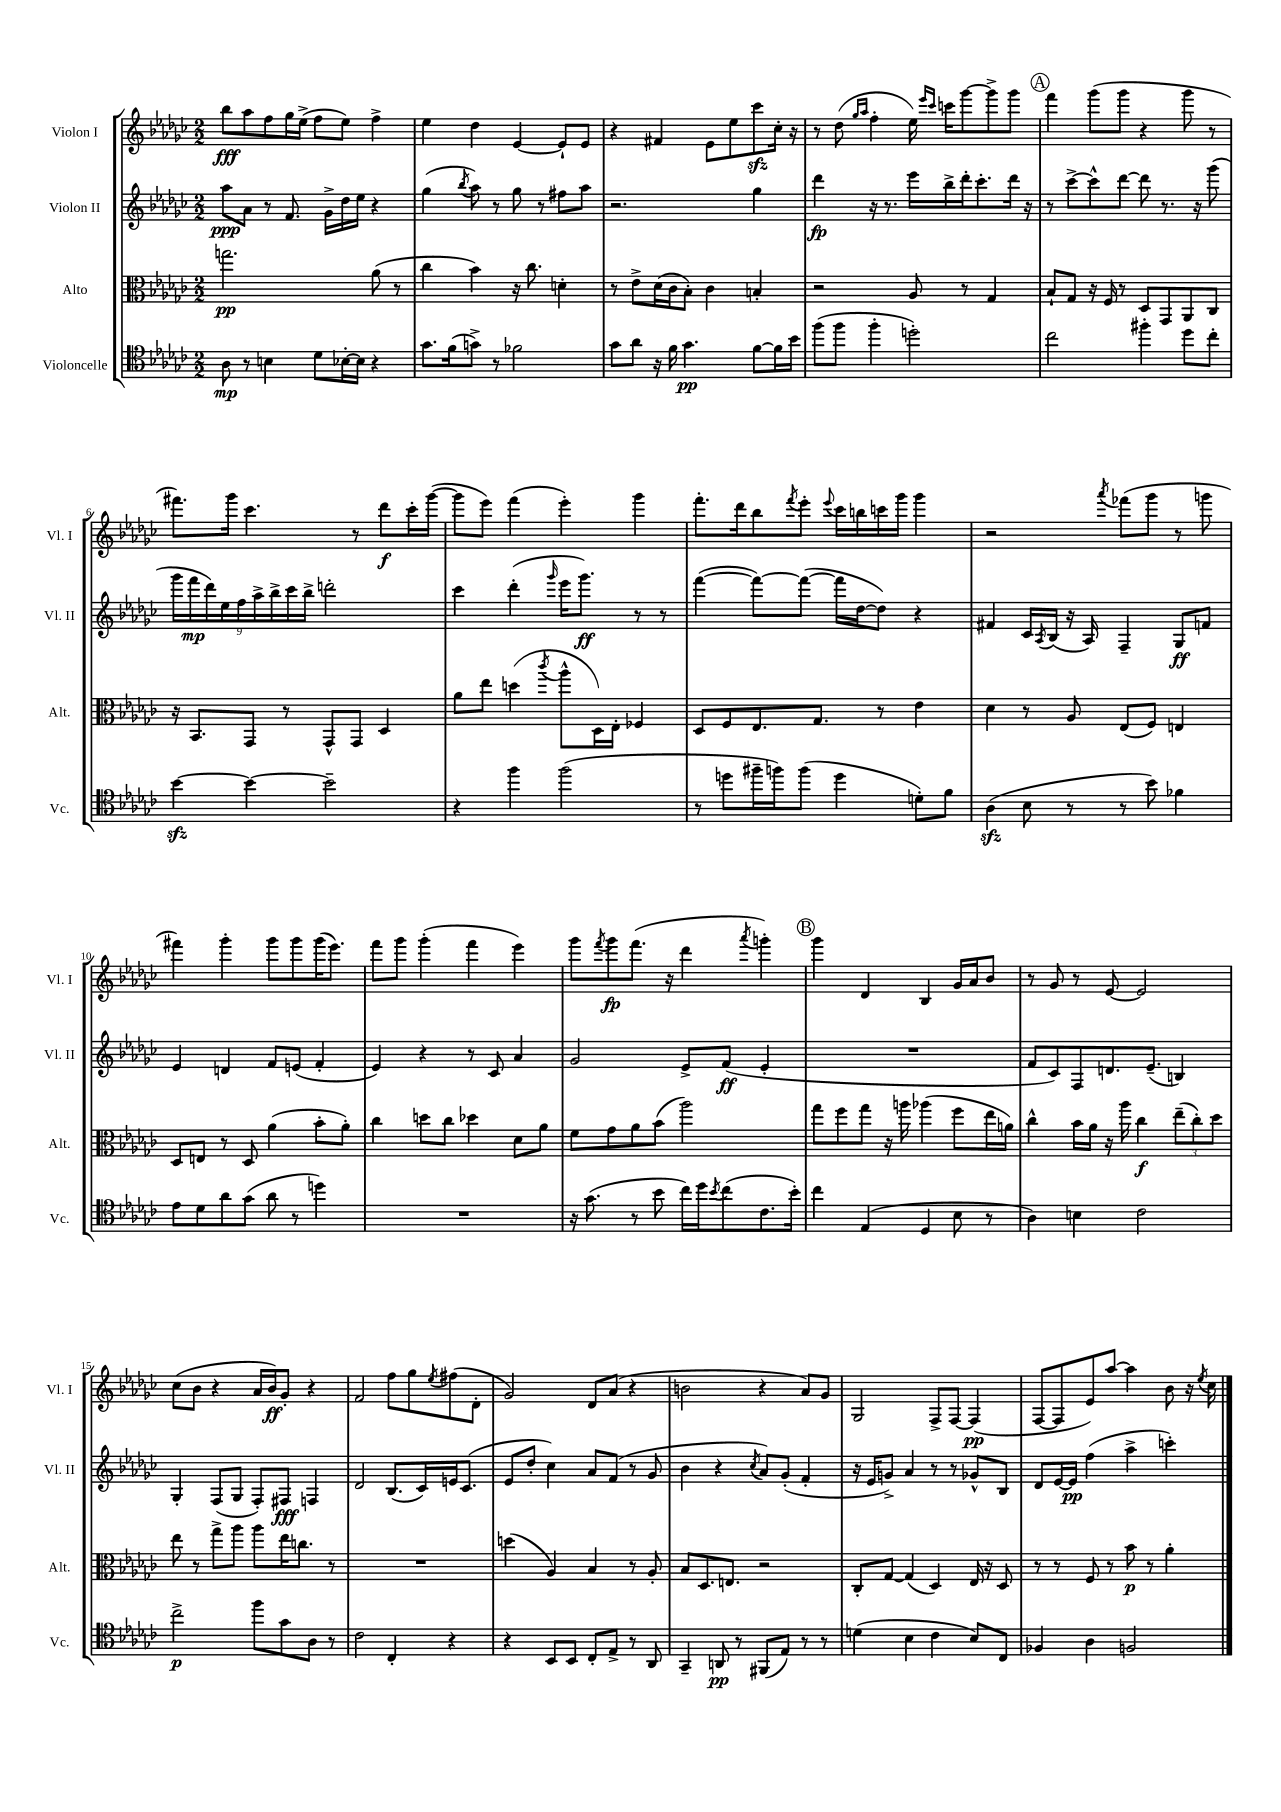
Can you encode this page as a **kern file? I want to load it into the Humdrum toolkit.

**kern	**kern	**kern	**kern
*staff4	*staff3	*staff2	*staff1
*clefC4	*clefC3	*clefG2	*clefG2
*k[b-e-a-d-g-c-]	*k[b-e-a-d-g-c-]	*k[b-e-a-d-g-c-]	*k[b-e-a-d-g-c-]
*M2/2	*M2/2	*M2/2	*M2/2
8A-	2.gg	8aa-	8bb-
8r	.	8a-	8aa-
4B	.	8r	8ff
.	.	8.f	16gg-
.	.	.	(16ee-^
8d-	.	.	8ff
.	.	16g-^	.
[16B-'	.	16dd-	8ee-)
16B-]	.	16ee-	.
4r	(8a-	4r	4ff^
.	8r	.	.
=	=	=	=
8.g-	4cc-	(4gg-	4ee-
(16f	.	.	.
.	.	8qbb-	.
8g^)	4b-)	8aa-)	4dd-
8r	.	8r	.
2f-	16r	8gg-	[4e-
.	8.cc-	.	.
.	.	8r	.
.	4d'	8ff#	8e-`]
.	.	8aa-	8e-
=	=	=	=
8g-	8r	2.r	4r
8a-	8e-^	.	.
16r	(16d-	.	4f#
16f	16c-	.	.
4.g-	8B-')	.	.
.	4c-	.	8e-
.	.	.	8ee-
[8f	4B'	4gg-	8ccc-
16f]	.	.	16cc-'
16b-	.	.	16r
=	=	=	=
(8ff	2r	4ddd-	8r
8ff	.	.	(8dd-
.	.	.	16qqgg-
.	.	.	16qqaa-
4ff'	.	16r	4ff'
.	.	8.r	.
2dd')	8A-	16eee-	16ee-)
.	.	.	16qqeee-
.	.	.	16qqccc-
.	.	16bb-^	16ccc
.	8r	16ddd-'	[8ggg-
.	.	8.ccc-'	.
.	4G-	.	8ggg-^]
.	.	16ddd-	8ggg-
.	.	16r	.
=	=	=	=
2cc-	8B-`	8r	4fff
.	8G-	[8ccc-^	.
.	16r	8ccc-^^]	(8ggg-
.	16F	.	.
.	8r	[8ddd-	8ggg-
4ff#'	8D-	8ddd-]	4r
.	8GG-	8.r	.
8dd-	8AA-	.	8ggg-
.	.	16r	.
8cc-'	8C-	(8ggg-	8r
=	=	=	=
[4b-	16r	18ggg-	8.fff#)
.	.	18fff	.
.	8.BB-	.	.
.	.	18ddd-)	.
.	.	18ee-	.
.	.	.	16ggg-
.	.	18ff	.
4b-_	8GG-	.	4.ccc-
.	.	18aa-^	.
.	.	18bb-^	.
.	8r	.	.
.	.	18ccc-	.
.	.	18bb-^	.
2b-~]	8GG-^^	2ddd'	.
.	8GG-	.	8r
.	4D-	.	8ddd-
.	.	.	16ccc-'
.	.	.	([16ggg-
=	=	=	=
4r	8a-	4ccc-	8ggg-]
.	8ee-	.	8eee-)
4ff	(4dd	(4ddd-'	(4fff
.	8qccc-	16qqggg-	.
(2ff	8aa-^^	16eee-	4eee-')
.	.	8.ggg-)	.
.	16D-)	.	.
.	16E-'	.	.
.	4F-	8r	4ggg-
.	.	8r	.
=	=	=	=
8r	8D-	([4fff	8.fff'
8dd	8F	.	.
.	.	.	16ddd-
16ff#~	8.E-	8fff_)	8bb-
16ff)	.	.	.
.	.	.	8qfff
(8ff	.	(8fff_	8eee-'
.	8.G-	.	.
.	.	.	8qqeee-
4dd	.	16fff]	16ccc-
.	.	[16dd-	16bb
.	8r	8dd-])	16ccc
.	.	.	16ggg-
8d')	4e-	4r	4ggg-
8f	.	.	.
=	=	=	=
(4A-	4d-	4f#	2r
8B-	8r	16c-	.
.	.	8qA-	.
.	.	(16B-	.
8r	8A-	16r	.
.	.	16A-)	.
.	.	.	8qaaa-
8r	(8E-	4F~	(8fff-
8b-)	8F)	.	8ggg-
4f-	4E	8G-	8r
.	.	8f	8ggg
=	=	=	=
8e-	8D-	4e-	4fff#)
8d-	8E	.	.
8a-	8r	4d	4ggg-'
(8g-	8D-	.	.
8a-	(4a-	8f	8ggg-
8r	.	(8e	8ggg-
4dd)	8b-'	4f'	(16ggg-
.	.	.	8.eee-)
.	8a-')	.	.
=	=	=	=
1r	4cc-	4e-)	8fff
.	.	.	8ggg-
.	8dd	4r	(4ggg-'
.	8cc-	.	.
.	4dd-	8r	4fff
.	.	8c-	.
.	8d-	4a-	4eee-)
.	8a-	.	.
=	=	=	=
16r	8f	2g-	8ggg-
(8.g-	.	.	.
.	.	.	8qfff
.	8g-	.	8ggg-
8r	8a-	.	(8.fff
8b-	(8b-	.	.
.	.	.	16r
16cc-)	2aa-)	8e-^	4ddd-
16dd-	.	.	.
8qb-	.	.	.
(8cc-	.	(8f	.
.	.	.	8qaaa-
8.c-	.	4e-'	4ggg')
16b-')	.	.	.
=	=	=	=
4cc-	8gg-	1r	4ggg-
.	8ff	.	.
(4E-	8gg-	.	4d-
.	16r	.	.
.	16aa	.	.
4D-	(4aa-	.	4B-
8B-	8ff	.	16g-
.	.	.	16a-
8r	16ee-	.	8b-
.	16a)	.	.
=	=	=	=
4A-)	4cc-^^	8f	8r
.	.	8c-)	8g-
4B	16b-	8F	8r
.	16a-	.	.
.	16r	8.d	[8e-
.	16aa-	.	.
2c-	4cc-	.	2e-]
.	.	(8.e-~	.
.	(12ee-~	4B)	.
.	12cc-')	.	.
.	12dd-	.	.
=	=	=	=
2cc-^	8ee-	4G-'	(8cc-
.	8r	.	8b-
.	8gg-^	(8F	4r
.	8aa-	8G-	.
8ff	8aa-	8F')	16a-
.	.	.	16b-)
8g-	16ee-	8F#	8g-'
.	8.cc	.	.
8A-	.	4F	4r
8r	8r	.	.
=	=	=	=
2c-	1r	2d-	2f
4C-'	.	(8.B-	8ff
.	.	.	8gg-
.	.	16c-)	.
.	.	.	8qee-
4r	.	16e	(8ff#
.	.	(8.c-	.
.	.	.	8d-'
=	=	=	=
4r	(4dd	8e-	2g-)
.	.	8dd-'	.
8BB-	4A-)	4cc-)	.
8BB-	.	.	.
8C-'	4B-	8a-	8d-
8E-^	.	(8f	(8a-
8r	8r	8r	4r
8AA-	8A-'	8g-	.
=	=	=	=
4GG-~	8B-	4b-	2b
.	8.D-	.	.
8AA	.	4r	.
.	8.E	.	.
8r	.	.	.
.	.	8qcc-	.
(8FF#	2r	8a-)	4r
8E-)	.	(8g-'	.
8r	.	4f'	8a-)
8r	.	.	8g-
=	=	=	=
(4d	8C-'	16r	2G-
.	.	16e-	.
.	[8G-	8g^)	.
4B-	(4G-]	4a-	.
4c-	4D-)	8r	8F^
.	.	8r	[8F
8B-)	16E-	8g-^^	(4F]
.	16r	.	.
8C-	8D-	8B-	.
=	=	=	=
4F-	8r	8d-	[8F
.	8r	[16e-	8F]
.	.	16e-]	.
4A-	8F	(4ff	8e-)
.	8r	.	[8aa-
2F	8b-	4aa-^	4aa-]
.	8r	.	.
.	4a-'	4ccc')	8b-
.	.	.	16r
.	.	.	8qee-
.	.	.	16cc-
==	==	==	==
*-	*-	*-	*-
